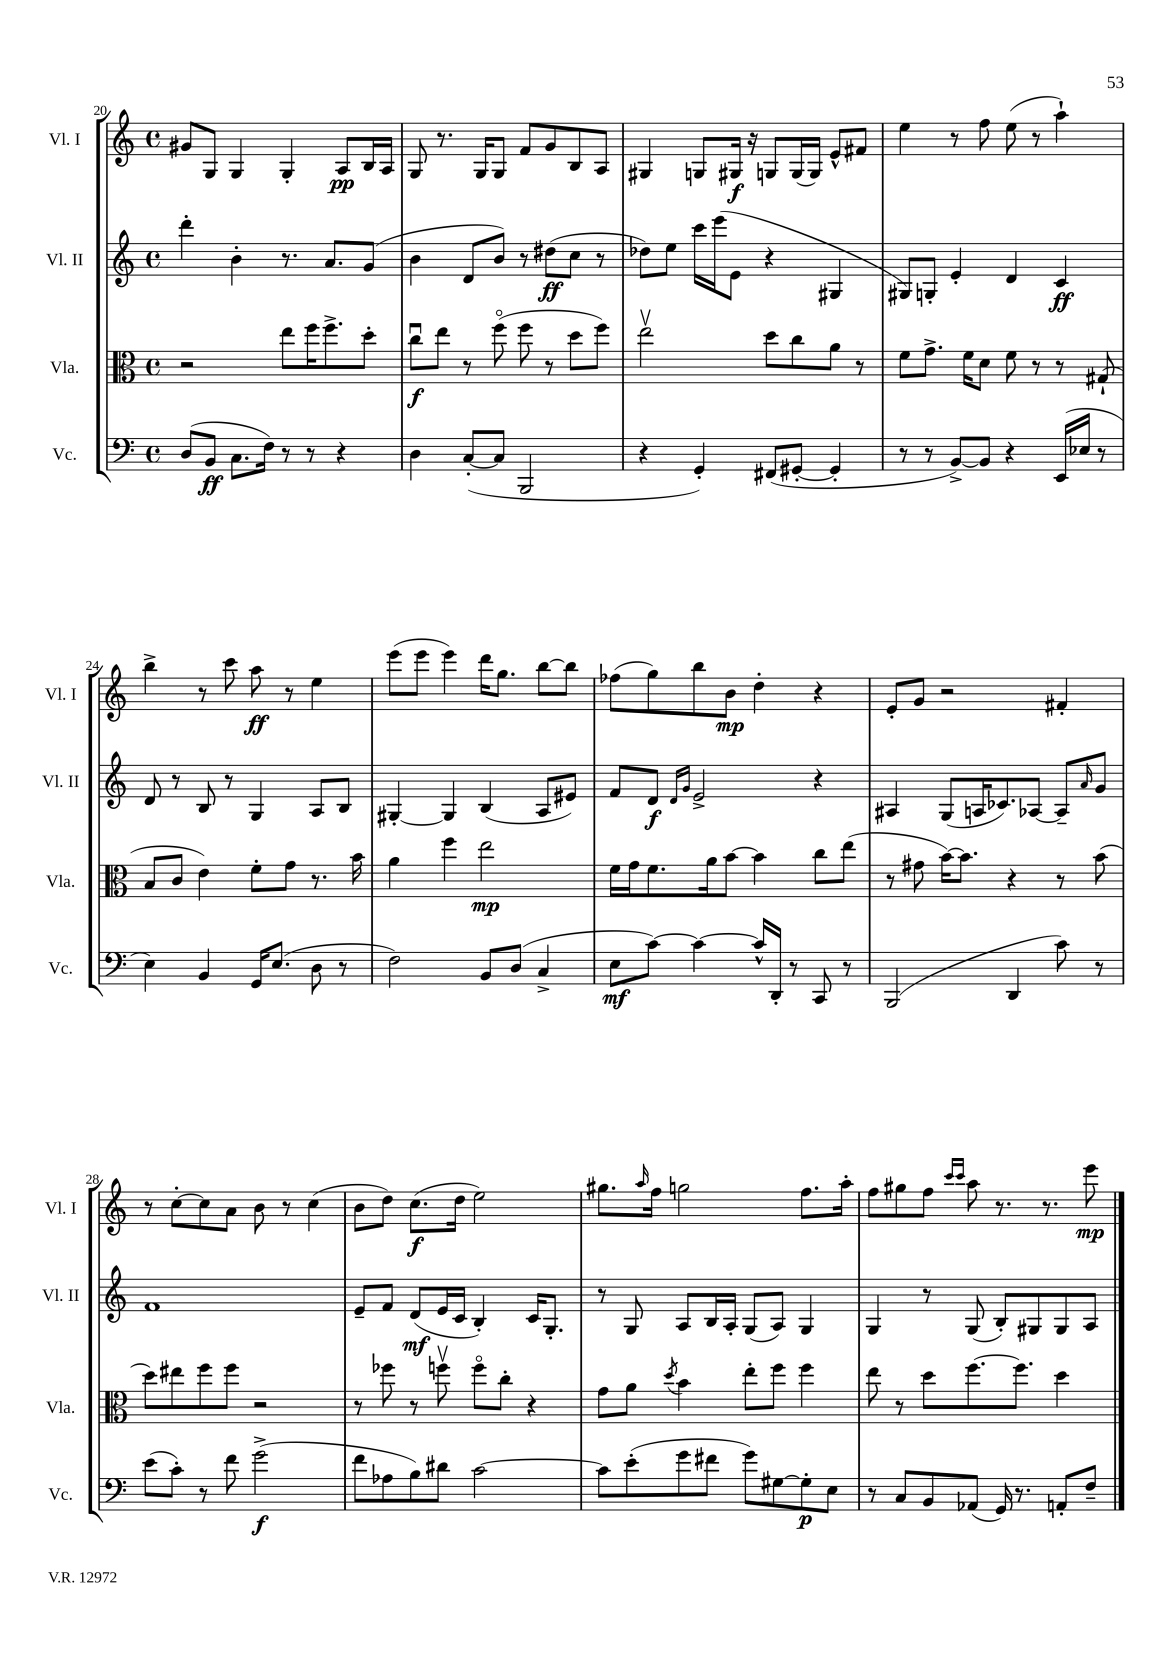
<<
\new StaffGroup <<
\new Staff = "s0" \with { instrumentName = "Vl. I" shortInstrumentName = "Vl. I" } {
    \clef treble \key c \major \defaultTimeSignature \time 4/4
    gis'8 g8 g4 g4-. a8\pp b16 a16 |
    g8 r8. g16 g8 f'8 g'8 b8 a8 |
    gis4 g8 gis16\f r16 g8 g16( g16) e'8-^ fis'8 |
    e''4 r8 f''8 e''8( r8 a''4-!) |
    b''4-> r8 c'''8 a''8\ff r8 e''4 |
    e'''8( e'''8 e'''4) d'''16 g''8. b''8~ b''8 |
    fes''8( g''8) b''8 b'8\mp d''4-. r4 |
    e'8-. g'8 r2 fis'4-. |
    r8 c''8~-. c''8 a'8 b'8 r8 c''4( |
    b'8 d''8) c''8.\f( d''16 e''2) |
    gis''8. \grace { a''16 } f''16 g''2 f''8. a''16-. |
    f''8 gis''8 f''8 \grace { c'''16 c'''16 } a''8 r8. r8. e'''8\mp \bar "|." |
}
\new Staff = "s1" \with { instrumentName = "Vl. II" shortInstrumentName = "Vl. II" } {
    \clef treble \key c \major \defaultTimeSignature \time 4/4
    d'''4-. b'4-. r8. a'8. g'8( |
    b'4 d'8 b'8) r8 dis''8\ff( c''8 r8 |
    des''8) e''8 c'''16 e'''16( e'8 r4 gis4 |
    gis8) g8-. e'4-. d'4 c'4\ff |
    d'8 r8 b8 r8 g4 a8 b8 |
    gis4~-. gis4 b4( a8 eis'8) |
    f'8 d'8\f \grace { d'16 g'16 } e'2-> r4 |
    ais4 g8( a16 ces'8.) aes8~ aes8-- \grace { a'16 } g'8 |
    f'1 |
    e'8-- f'8 d'8\mf( e'16 c'16 b4-.) c'16 g8.-. |
    r8 g8 a8 b16 a16-. g8( a8) g4 |
    g4 r8 g8( b8-.) gis8 gis8 a8 \bar "|." |
}
\new Staff = "s2" \with { instrumentName = "Vla." shortInstrumentName = "Vla." } {
    \clef alto \key c \major \defaultTimeSignature \time 4/4
    r2 e''8 f''16 f''8.-> d''8-. |
    c''8\downbow\f e''8 r8 f''8\flageolet( f''8 r8 d''8 f''8) |
    e''2\upbow d''8 c''8 a'8 r8 |
    f'8 g'8.-> f'16 d'8 f'8 r8 r8 gis8-!( |
    b8 c'8 e'4) f'8-. g'8 r8. b'16 |
    a'4 f''4 e''2\mp |
    f'16 g'16 f'8. a'16 b'8~ b'4 c''8 e''8( |
    r8 gis'8 b'16~) b'8. r4 r8 b'8( |
    d''8) eis''8 f''8 f''8 r2 |
    r8 fes''8 r8 f''8\upbow f''8\flageolet c''8-. r4 |
    g'8 a'8 \acciaccatura { d''8 } b'4 e''8-. f''8 f''4 |
    e''8 r8 d''8 f''8.~ f''8. d''4 \bar "|." |
}
\new Staff = "s3" \with { instrumentName = "Vc." shortInstrumentName = "Vc." } {
    \clef bass \key c \major \defaultTimeSignature \time 4/4
    d8( b,8\ff c8. f16) r8 r8 r4 |
    d4 c8~-.( c8 b,,2 |
    r4 g,4-.) fis,8( gis,8~-. gis,4-. |
    r8 r8 b,8~->) b,8 r4 e,16( ees16 r8 |
    e4) b,4 g,16 e8.( d8 r8 |
    f2) b,8 d8( c4-> |
    e8\mf c'8~) c'4~ c'16-^ d,16-. r8 c,8 r8 |
    b,,2( d,4 c'8) r8 |
    e'8( c'8-.) r8 f'8 g'2->\f( |
    f'8 aes8 b8) dis'8 c'2~ |
    c'8 e'8-.( g'8 fis'8 g'8) gis8~ gis8-.\p e8 |
    r8 c8 b,8 aes,8( g,16) r8. a,8-. f8-- \bar "|." |
}
>>
>>
\layout { \context { \Score currentBarNumber = #20 } }
